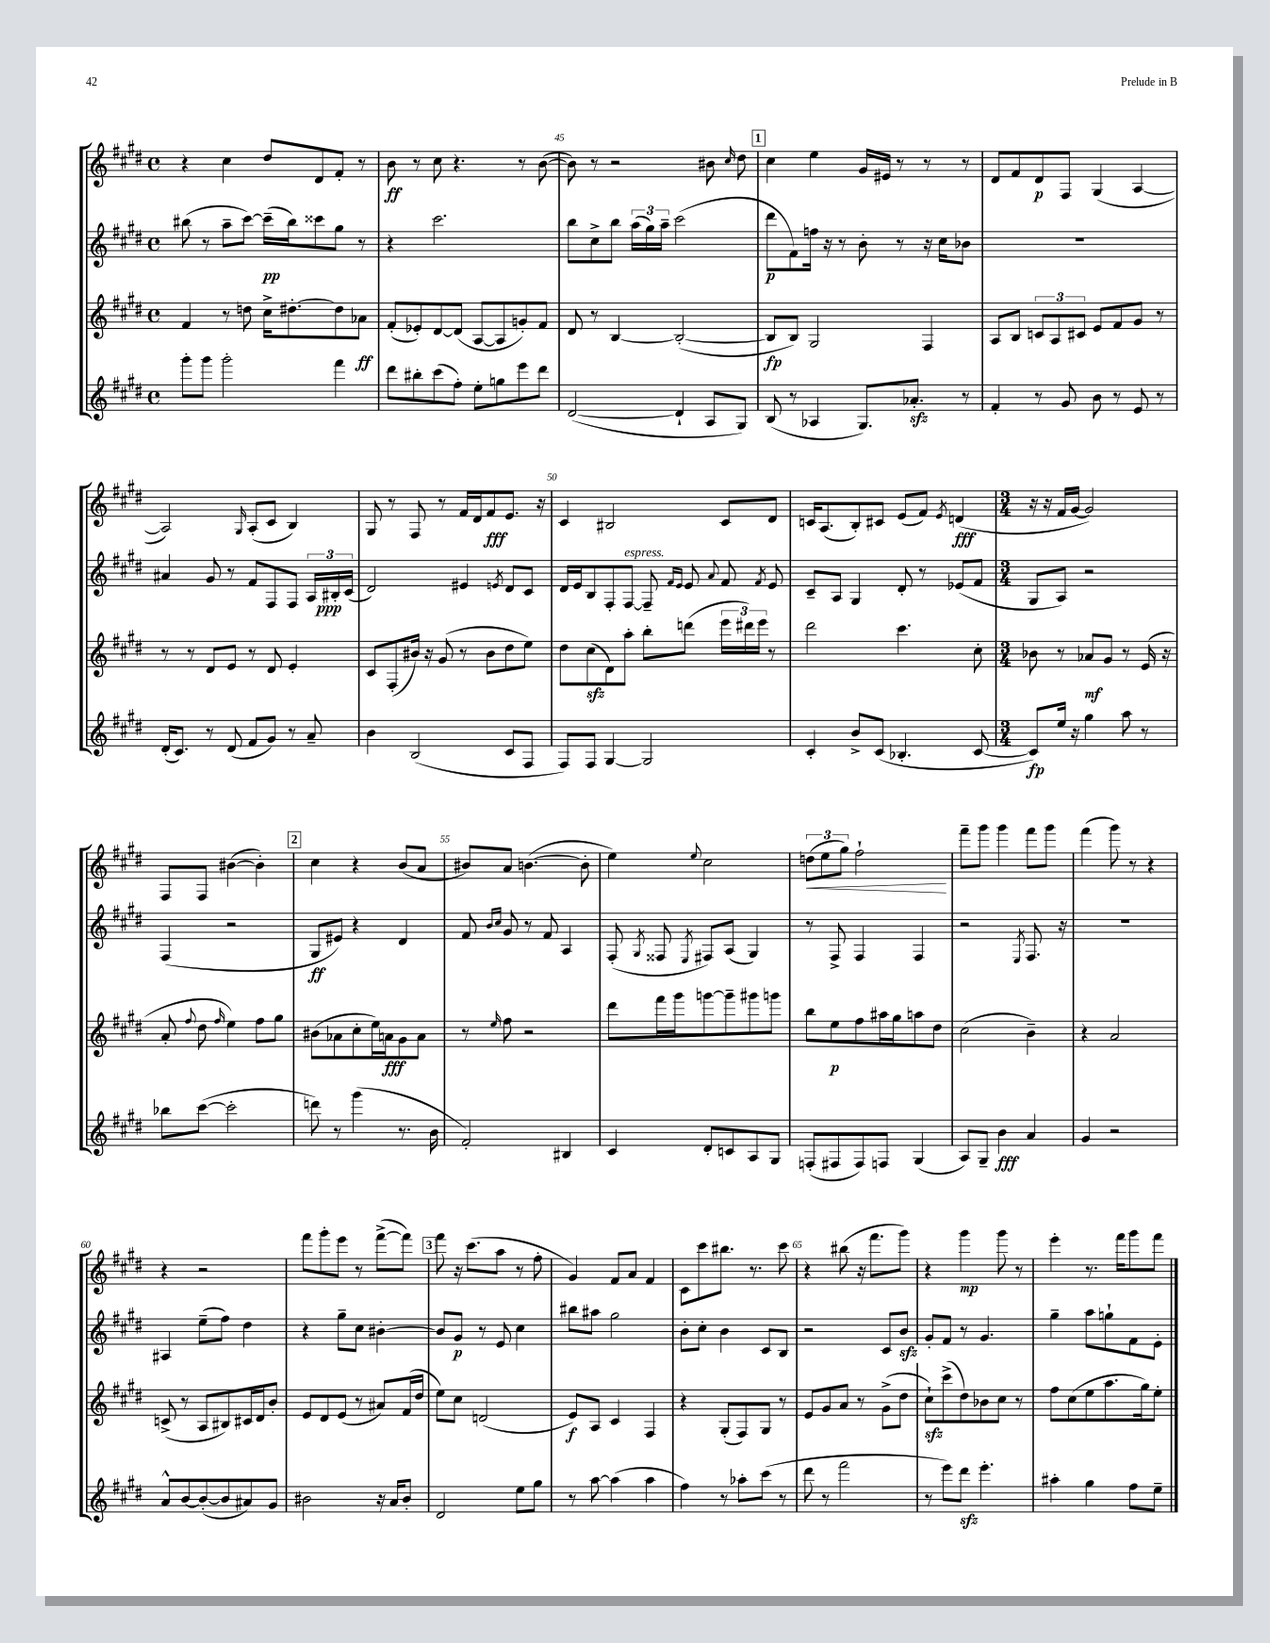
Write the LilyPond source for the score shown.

<<
\new StaffGroup <<
\new Staff = "s0" {
    \clef treble \key e \major \defaultTimeSignature \time 4/4
    \autoBeamOff r4 cis''4 dis''8[ dis'8 fis'8]-. r8 |
    b'8\ff r8 cis''8 r4. r8 b'8~( |
    b'8) r8 r2 bis'8 \grace { cis''16 } dis''8 |
    \mark \markup { \box "1" } cis''4 e''4 gis'16[ eis'16] r8 r8 r8 |
    dis'8[ fis'8 dis'8\p fis8] gis4( a4~ |
    a2) \grace { gis16 } a8[-.( cis'8] b4) |
    gis8 r8 fis8 r8 fis'16[ dis'16 fis'8\fff e'8.] r16 |
    cis'4 bis2 cis'8[ dis'8] |
    c'16[ a8.( b8-.) cis'8] e'8[( fis'8]) \acciaccatura { e'8 } d'4\fff( |
    \numericTimeSignature \time 3/4 r16 r16 fis'16[ gis'16]~ gis'2) |
    fis8[ fis8] bis'4~( bis'4-.) |
    \mark \markup { \box "2" } cis''4 r4 b'8[( a'8] |
    bis'8[) a'8] b'4.~( b'8-. |
    e''4) \appoggiatura { e''8 } cis''2 |
    \tuplet 3/2 { d''8[\<( e''8 gis''8]) } fis''2-!\! |
    fis'''8[-- gis'''8] gis'''4 fis'''8[ gis'''8] |
    fis'''4( gis'''8) r8 r4 |
    r4 r2 |
    fis'''8[ gis'''8-. e'''8] r8 fis'''8[~->( fis'''8]) |
    \mark \markup { \box "3" } fis'''8 r16 cis'''8.[( a''8] r8 fis''8-. |
    gis'4) fis'8[ a'8] fis'4 |
    cis'8[ cis'''8 bis''8.] r8. cis'''8 |
    r4 bis''8( r16 fis'''8.[ gis'''8]) |
    r4 gis'''4\mp gis'''8 r8 |
    e'''4-. r8. fis'''16[ gis'''8 fis'''8] \bar "|." |
}
\new Staff = "s1" {
    \clef treble \key e \major \defaultTimeSignature \time 4/4
    \autoBeamOff bis''8( r8 a''8[-- cis'''8]~) cis'''16[--\pp( bis''16) cisis'''8 gis''8] r8 |
    r4 cis'''2. |
    b''8[ cis''8-> b''8] \tuplet 3/2 { a''16[( gis''16) a''16]-- } cis'''2( |
    \mark \markup { \box "1" } dis'''8[\p fis'8) f''16] r16 r8 b'8-. r8 r16 cis''16[ bes'8] |
    R1 |
    ais'4 gis'8 r8 fis'8[ fis8 fis8] \tuplet 3/2 { a16[ bis16-.\ppp cis'16]( } |
    dis'2) eis'4 \acciaccatura { e'8 } dis'8[ cis'8] |
    dis'16[ e'16 b8 fis8-. fis8]~^\markup { \italic "espress." } fis8-- \grace { fis'16[ e'16] } e'8 \appoggiatura { a'8 } fis'8 \acciaccatura { fis'8 } e'8 |
    cis'8[-- a8] gis4 dis'8-. r8 ees'8[( fis'8] |
    \numericTimeSignature \time 3/4 gis8[ a8]) r2 |
    fis4( r2 |
    \mark \markup { \box "2" } gis8[\ff eis'8]) r4 dis'4 |
    fis'8 \grace { b'16[ cis''16] } gis'8 r8 fis'8 a4 |
    fis8-.( \acciaccatura { gis8 } fisis8 \acciaccatura { e8 } fis8[) a8]( gis4) |
    r8 fis8-> fis4 fis4 |
    r2 \acciaccatura { e8 } fis8. r16 |
    R2. |
    ais4 e''8[--( fis''8]) dis''4 |
    r4 gis''8[-- cis''8] bis'4~-. |
    \mark \markup { \box "3" } bis'8[ gis'8]\p r8 e'8 cis''4 |
    bis''8[ ais''8] gis''2 |
    b'8[-. cis''8]-. b'4 cis'8[ b8] |
    r2 cis'8[ b'8]\sfz |
    gis'8[-. fis'8] r8 gis'4. |
    gis''4-- a''8[ g''8-! fis'8 e'8]-. \bar "|." |
}
\new Staff = "s2" {
    \clef treble \key e \major \defaultTimeSignature \time 4/4
    \autoBeamOff fis'4 r8 d''8 cis''16[-> dis''8.~-. dis''8 aes'8]\ff |
    fis'8[-.( ees'8-.) dis'8~ dis'8]( a8[~ a8 g'8-.) fis'8] |
    dis'8 r8 b4~ b2~-.( |
    \mark \markup { \box "1" } b8[\fp b8]) gis2 fis4 |
    a8[ b8] \tuplet 3/2 { c'8[ a8 cis'8] } e'8[ fis'8 gis'8] r8 |
    r8 r8 dis'8[ e'8] r8 dis'8 e'4-. |
    cis'8[ fis8-.( bis'16]) r16 gis'8( r8 bis'8[ dis''8 e''8]) |
    dis''8[ cis''8\sfz( dis'8) a''8]-. b''8[-. d'''8]( \tuplet 3/2 { e'''16[ dis'''16) e'''16] } r8 |
    dis'''2 cis'''4. cis''8-. |
    \numericTimeSignature \time 3/4 bes'8 r8 aes'8[\mf gis'8] r8 e'16( r16 |
    a'8-. \appoggiatura { fis''8 } dis''8 \grace { fis''16 } e''4) fis''8[ gis''8] |
    \mark \markup { \box "2" } bis'8[( aes'8 cis''8-. e''16) a'16\fff gis'8 a'8] |
    r8 \grace { e''16 } fis''8 r2 |
    dis'''8[ fis'''16 gis'''16 g'''8~ g'''8-- gis'''8 g'''8] |
    b''8[ e''8\p fis''8 ais''16 gis''16 a''8 dis''8] |
    cis''2( b'4--) |
    r4 a'2 |
    c'8->( r8 a8[ bis8) cis'16 dis'16 b'8]-. |
    e'8[ dis'8 e'8]( r8 ais'8[) fis'16( dis''16] |
    \mark \markup { \box "3" } e''8[) cis''8] d'2( |
    e'8[\f) a8] cis'4 fis4 |
    r4 gis8[-.( fis8) gis8] r8 |
    e'8[ gis'8 a'8] r8 gis'8[->( dis''8] |
    cis''8[-!\sfz) cis'''8->( dis''8) bes'8 cis''8] r8 |
    fis''8[ cis''8( e''8 a''8. gis''16) e''8]-. \bar "|." |
}
\new Staff = "s3" {
    \clef treble \key e \major \defaultTimeSignature \time 4/4
    \autoBeamOff gis'''8[-. gis'''8] gis'''2-. fis'''4 |
    dis'''8[ bis''8-. cis'''8( fis''8]-.) e''8[-. g''8 e'''8 dis'''8] |
    dis'2~( dis'4-! a8[ gis8]) |
    \mark \markup { \box "1" } b8( r8 aes4 gis8.[) aes'8.]-.\sfz r8 |
    fis'4-. r8 gis'8 b'8 r8 e'8 r8 |
    dis'16[-.( cis'8.]) r8 dis'8( fis'8[ gis'8]) r8 a'8-- |
    b'4 b2( cis'8[ fis8] |
    fis8[) fis8] gis4~ gis2 |
    cis'4-. b'8[-> cis'8]( bes4.-. cis'8~ |
    \numericTimeSignature \time 3/4 cis'8[\fp) e''16] r16 gis''4 a''8 r8 |
    bes''8[ cis'''8]~( cis'''2-. |
    \mark \markup { \box "2" } d'''8) r8 gis'''4( r8. b'16 |
    fis'2-.) bis4 |
    cis'4 dis'8[-. c'8 a8 gis8] |
    f8[-.( fis8 fis8) f8] gis4( |
    a8[) gis8]-- b'4\fff a'4 |
    gis'4 r2 |
    a'8[-^ b'8~ b'8~-.( b'8 ais'8) gis'8] |
    bis'2 r16 a'16[ bis'8]-. |
    \mark \markup { \box "3" } dis'2 e''8[ gis''8] |
    r8 a''8~ a''4( a''4 |
    fis''4) r8 aes''8[-. cis'''8]( r8 |
    dis'''8 r8 fis'''2 |
    r8 e'''8[) dis'''8]\sfz e'''4.-. |
    ais''4-. gis''4 fis''8[ e''8]-- \bar "|." |
}
>>
>>
\layout { \context { \Score currentBarNumber = #43 \override BarNumber.break-visibility = ##(#f #t #t) barNumberVisibility = #(every-nth-bar-number-visible 5) } }
